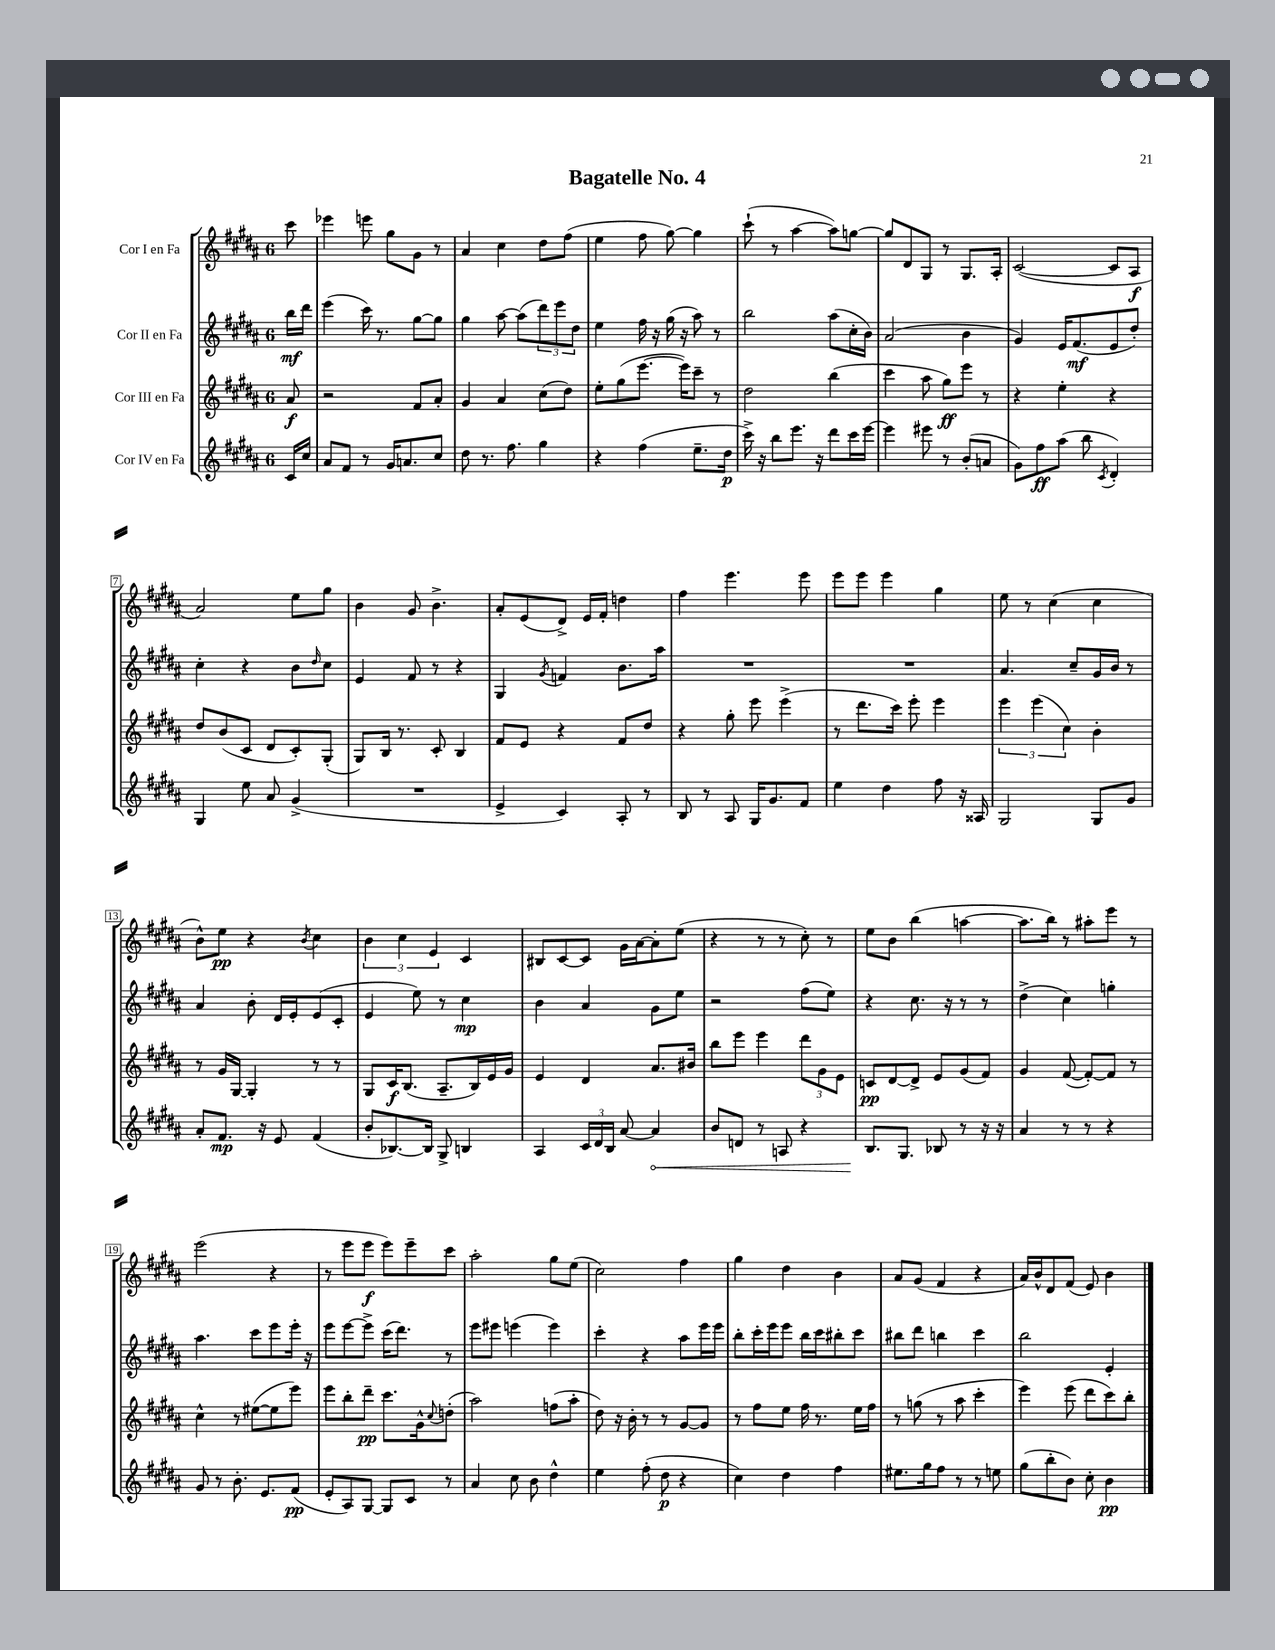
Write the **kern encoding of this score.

**kern	**kern	**kern	**kern
*staff4	*staff3	*staff2	*staff1
*clefG2	*clefG2	*clefG2	*clefG2
*k[f#c#g#d#a#]	*k[f#c#g#d#a#]	*k[f#c#g#d#a#]	*k[f#c#g#d#a#]
*M6/8	*M6/8	*M6/8	*M6/8
16c#	8a#	16bb	8ccc#
16cc#	.	16ddd#	.
=	=	=	=
8a#	2r	(4eee	4eee-
8f#	.	.	.
8r	.	16ccc#)	8eee
.	.	8.r	.
16g#	.	.	8gg#
8.a	.	.	.
.	8f#	[8gg#	8g#
8cc#	8a#'	8gg#]	8r
=	=	=	=
8dd#	4g#	4gg#	4a#
8.r	.	.	.
.	4a#	[8aa#	4cc#
8.ff#	.	.	.
.	.	(8aa#]	.
4gg#	(8cc#	12ddd#)	8dd#
.	.	12eee	.
.	8dd#)	.	(8ff#
.	.	12dd#	.
=	=	=	=
4r	8ee'	4ee	4ee
.	(8gg#	.	.
(4ff#	[8.eee	16ff#	8ff#
.	.	16r	.
.	.	(16gg#	[8gg#)
.	16eee])	16r	.
8.ee~	8ccc#~	8aa#)	4gg#]
.	8r	8r	.
16dd#	.	.	.
=	=	=	=
16ccc#^)	2dd#	2bb	(8ccc#`
16r	.	.	.
8bb	.	.	8r
8.eee	.	.	[4aa#
16r	.	.	.
8ddd#	(4bb	(8aa#	8aa#])
16ccc#	.	16cc#'	[8gg
[16eee	.	16b)	.
=	=	=	=
4eee]	4ccc#	(2a#	8gg]
.	.	.	8d#
8eee#	8aa#	.	8G#
8r	8gg#)	.	8r
(8b'	8eee	4b	8.G#
8a	8r	.	.
.	.	.	16A#'
=	=	=	=
8g#)	4r	4g#)	([2c#
8ff#	.	.	.
(8aa#	4ee'	16e	.
.	.	(8.f#	.
8bb	.	.	.
8qc#	.	.	.
4d#')	4r	8e	8c#]
.	.	8dd#')	8A#
=	=	=	=
4G#	8dd#	4cc#'	2a#)
.	(8b	.	.
8ee	8c#	4r	.
8a#	8d#	.	.
(4g#^	8c#')	8b	8ee
.	.	16qqdd#	.
.	(8G#'	8cc#	8gg#
=	=	=	=
2.r	8G#)	4e	4b
.	16B	.	.
.	8.r	.	.
.	.	8f#	8g#
.	8c#'	8r	4.b^
.	4B	4r	.
=	=	=	=
4e^	8f#	4G#	8a#'
.	8e	.	(8e
.	.	8qg#	.
4c#)	4r	4f	8d#^)
.	.	.	16e
.	.	.	16f#'
8A#'	8f#	8.b	4dd
8r	8dd#	.	.
.	.	16aa#	.
=	=	=	=
8B	4r	2.r	4ff#
8r	.	.	.
8A#	8gg#'	.	4.eee
16G#	8eee	.	.
8.g#	.	.	.
.	(4eee^	.	.
8f#	.	.	8eee
=	=	=	=
4ee	8r	2.r	8eee
.	8.ddd#	.	8eee
4dd#	.	.	4eee
.	16ccc#)	.	.
.	8eee'	.	.
8ff#	4eee	.	4gg#
16r	.	.	.
16A##	.	.	.
=	=	=	=
2G#	6eee	4.a#	8ee
.	.	.	8r
.	(6eee	.	.
.	.	.	(4cc#
.	6cc#)	.	.
.	.	8cc#~	.
8G#	4b'	16g#	4cc#
.	.	16b	.
8g#	.	8r	.
=	=	=	=
8a#'	8r	4a#	8b^^)
8.f#	16g#	.	8ee
.	[16G#	.	.
.	4G#']	8b'	4r
16r	.	.	.
8e	.	16d#	.
.	.	16e'	.
.	.	.	8qb
(4f#	8r	(8e	4cc#
.	8r	8c#'	.
=	=	=	=
8b'	8G#	4e	6b
[8.B-)	16c#	.	.
.	.	.	6cc#
.	(8.B	.	.
.	.	8ee)	.
16B-]	.	.	.
.	.	.	6e
8G#^	8.A#~	8r	.
4B	.	4cc#	4c#
.	16B)	.	.
.	16e	.	.
.	16g#	.	.
=	=	=	=
4A#	4e	4b	8B#
.	.	.	[8c#
24c#	4d#	4a#	8c#]
24d#	.	.	.
24B	.	.	.
[8a#	.	.	16g#
.	.	.	[16a#
4a#]	8.a#	8g#	8a#']
.	.	8ee	(8ee
.	16b#	.	.
=	=	=	=
8b	8bb	2r	4r
8d	8eee	.	.
8r	4eee	.	8r
8A	.	.	8r
4r	12ddd#	(8ff#	8cc#')
.	12g#	.	.
.	.	8ee)	8r
.	12e	.	.
=	=	=	=
8.B	8c	4r	8ee
.	[8d#	.	8b
8.G#	.	.	.
.	8d#^]	8.cc#	(4bb
8B-	8e	.	.
.	.	16r	.
8r	(8g#	8r	[4aa
16r	8f#)	8r	.
16r	.	.	.
=	=	=	=
4a#	4g#	(4dd#^	8.aa]
.	.	.	16bb)
8r	([8f#	4cc#)	8r
8r	8f#'_)	.	8aa#'
4r	8f#]	4gg'	8eee
.	8r	.	8r
=	=	=	=
8g#	4cc#^^	4.aa#	(2eee
8r	.	.	.
8.b'	8r	.	.
.	([8ee#	8ccc#	.
8.e	.	.	.
.	8ee#]	8eee	4r
(8f#	8eee)	16eee'	.
.	.	16r	.
=	=	=	=
8e'	8eee	8eee	8r
8A#)	8bb'	[8eee	8eee
[8G#	8ddd#~	8eee^]	8eee
8G#]	8.ccc#	(16ccc#	8eee)
.	.	8.ddd#)	.
8c#	.	.	8eee~
.	16g#^^	.	.
.	8qqcc#	.	.
8r	(8dd'	8r	8ccc#
=	=	=	=
4a#	2aa#)	8eee	2aa#'
.	.	8eee#	.
8cc#	.	(4eee	.
8b	.	.	.
4dd#^^	(8ff	4eee)	8gg#
.	8aa#'	.	(8ee
=	=	=	=
4ee	8dd#)	4ccc#'	2cc#)
.	16r	.	.
.	16b'	.	.
(8ff#'	8r	4r	.
8dd#	8r	.	.
4r	[8g#	8aa#	4ff#
.	8g#]	16eee	.
.	.	16eee	.
=	=	=	=
4cc#)	8r	8bb'	4gg#
.	8ff#	16ccc#'	.
.	.	16eee	.
4dd#	8ee	8eee	4dd#
.	16ff#	16bb	.
.	8.r	16ccc#	.
4ff#	.	8bb#'	4b
.	16ee	8ccc#	.
.	16ff#	.	.
=	=	=	=
8.ee#	8r	8bb#	8a#
.	(8gg	8ddd#	(8g#
16gg#	.	.	.
8ff#	8r	4bb	4f#
8r	8aa#	.	.
8r	4ccc#'	4ccc#	4r
8ee	.	.	.
=	=	=	=
(8gg#	4eee)	2bb	16a#)
.	.	.	16b^^
8bb'	.	.	8d#
8b)	(8eee	.	(8f#
8cc#'	8ddd#	.	8e)
4b	8ccc#)	4e'	4b
.	8bb'	.	.
==	==	==	==
*-	*-	*-	*-
